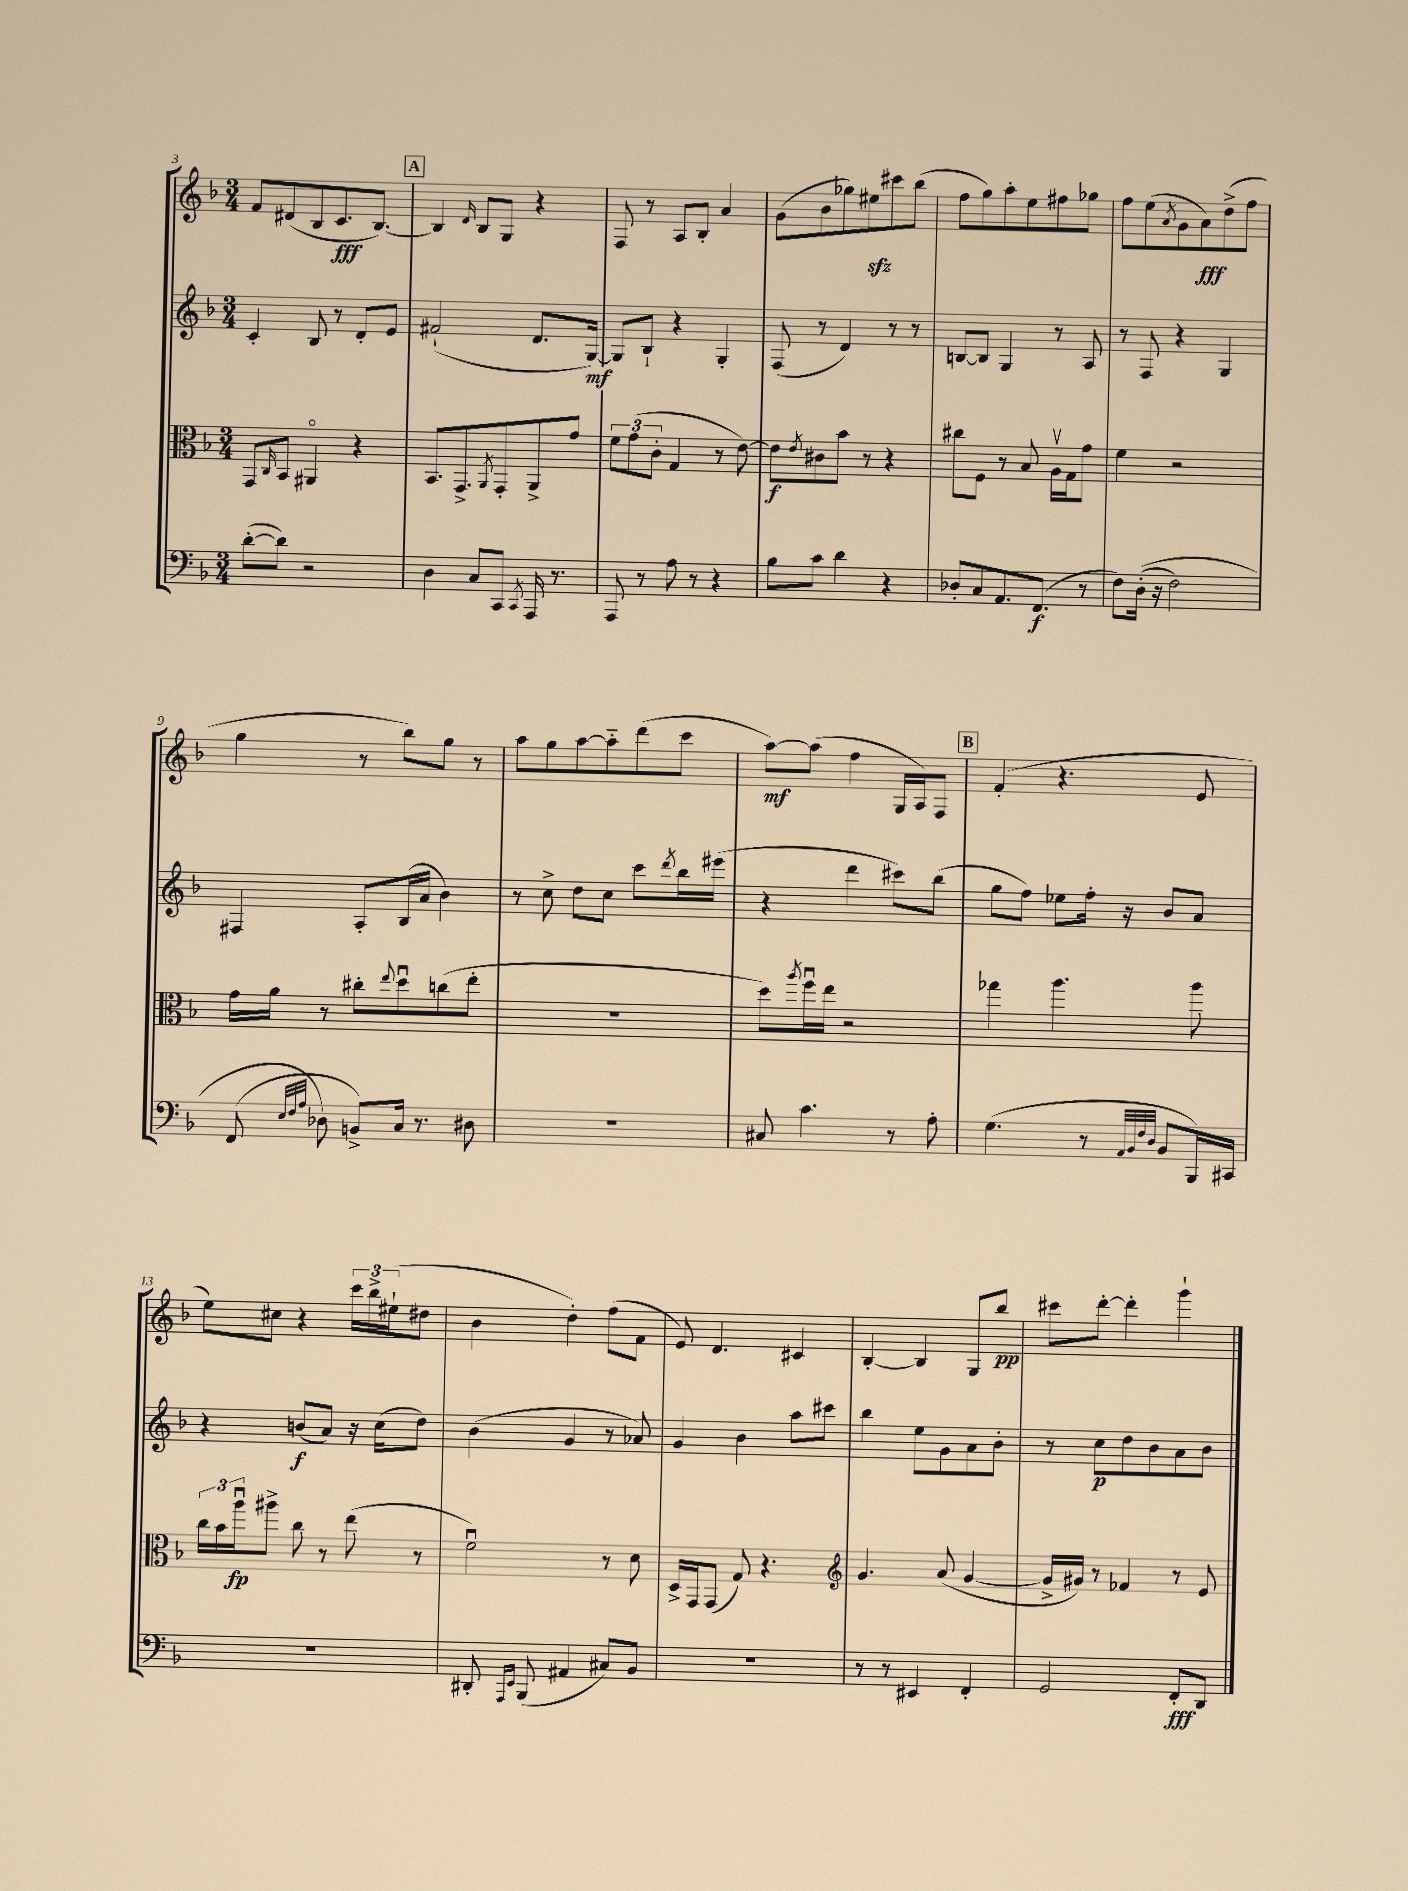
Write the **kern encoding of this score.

**kern	**kern	**kern	**kern
*staff4	*staff3	*staff2	*staff1
*clefF4	*clefC3	*clefG2	*clefG2
*k[b-]	*k[b-]	*k[b-]	*k[b-]
*M3/4	*M3/4	*M3/4	*M3/4
([8d'\L	8GG/L	4c'/	8f/L
.	16qqC/	.	.
8d\]J)	8BB-/J	.	(8d#/
2r	4AA#o/	8B-/	8B-/
.	.	8r	8.c/
.	4r	8d'/L	.
.	.	.	[8.B-/J)
.	.	8e/J	.
=	=	=	=
4D\	8.BB-/L	(2f#`/	4B-/]
.	8.GG^/	.	.
.	.	.	16qqd/
8C/L	.	.	8B-/L
.	8qAA/	.	.
8CC/J	8GG'/	.	8G/J
8qCC/	.	.	.
16AAA/	8AA^/	8.d/L	4r
8.r	.	.	.
.	8g/J	.	.
.	.	[16G/Jk)	.
=	=	=	=
8AAA/	12f\L	8G/]L	8F/
.	(12g\	.	.
8r	.	8B-`/J	8r
.	12c'\J	.	.
8A\	4G/	4r	8A/L
8r	.	.	8B-'/J
4r	8r	4G'/	4a/
.	[8e\)	.	.
=	=	=	=
8B-\L	8e\]L	(8F/	(8g\L
.	8qe/	.	.
8c\J	8c#\	8r	8b-\
4d\	8b-\J	4d/)	8gg-\)
.	8r	.	8ee#\
4r	4r	8r	8ccc#\
.	.	8r	(8bb-\J
=	=	=	=
8D-'/L	8cc#\L	[8B/L	8ff\L
8C/	8F\J	8B/]J	8gg\)
8.AA/	8r	4G/	8aa'\
.	8B-/	.	8ee\
(8.FF/J	.	.	.
.	16Av\LL	8r	8ff#\
.	16G\J	.	.
8r	8g\J	8A/	8gg-\J
=	=	=	=
8F\L)	4f\	8r	8ff\L
&((16D'\Jk	.	8F/	(8ee\
16r	.	.	.
.	.	.	8qa/
2F\)	2r	4r	8g\
.	.	.	8a\)
.	.	4G/	(8dd^\
.	.	.	8ff\J
=	=	=	=
(8FF/	16g\LL	4F#/	4gg\
.	16a\JJ	.	.
32qqE/LLL	.	.	.
32qqF/	.	.	.
32qqA/JJJ	.	.	.
8D-\&)	8r	.	.
8BB^/L)	8cc#'\L	8A'/L	8r
.	8qqee/	.	.
16C/Jk	8ddu\	(16B-/L	8bb-\L)
8.r	.	16a/JJ	.
.	(8cc\	4b-\)	8gg\J
8D#\	8ee'\J	.	8r
=	=	=	=
2.r	2.r	8r	8aa\L
.	.	8cc^\	8gg\
.	.	8dd\L	[8aa\
.	.	8cc\J	8aa'~\]
.	.	8ccc\L	(8ddd\
.	.	8qddd/	.
.	.	16bb-\L	8ccc\J
.	.	(16eee#\JJ	.
=	=	=	=
8C#/	8dd\L)	4r	[8aa\L)
.	8qaa/	.	.
4.c\	16ffu\L	.	(8aa\]J
.	16ee\JJ	.	.
.	2r	4ddd\	4ff\
8r	.	8ccc#\L)	16G/LL
.	.	.	16A/J)
8A'\	.	(8bb-\J	8F/J
=	=	=	=
(4.G\	4gg-\	8gg\L	(4f'/
.	.	8ff\J)	.
.	4.aa\	8ee-\L	4.r
8r	.	16ff'\Jk	.
.	.	16r	.
32qqAA/LLL	.	.	.
32qqBB-/	.	.	.
32qqF/	.	.	.
32qqD/JJJ	.	.	.
8BB-/L	.	8b-/L	.
16BBB-/L)	8aa\	8a/J	8e/
16CC#/JJ	.	.	.
=	=	=	=
2.r	24cc\LL	4r	8ee\L)
.	24b-\	.	.
.	24aau\J	.	.
.	8aa#^\J	.	8cc#\J
.	8cc\	(8b/L	4r
.	8r	8a/J)	.
.	(8ee\	16r	24ccc\LL
.	.	.	24bb-^\
.	.	(16cc\LK	.
.	.	.	(24ee#`\J
.	8r	8dd\J)	8dd#\J
=	=	=	=
8DD#'/	2fu\)	(4b-\	4b-\
16qqAAA/LL	.	.	.
16qqEE/JJ	.	.	.
(8BBB-/	.	.	.
4AA#/	.	4g/	4dd'\)
8C#/L)	8r	8r	(8ff\L
8BB-/J	8d\	8a-/)	8f\J
=	=	=	=
2.r	16D^/LL	4g/	8e/)
.	16GG/J	.	.
.	(8GG/J	.	4.d/
.	8G/)	4b-\	.
.	4.r	.	.
.	.	8aa\L	4c#/
.	.	8ccc#\J	.
=	=	=	=
*	*clefG2	*	*
8r	4.g/	4bb-\	[4B-'/
8r	.	.	.
4EE#/	.	8ee\L	4B-/]
.	(8a/	8g\	.
4FF'/	[4g/	8a\	8G/L
.	.	8b-'\J	8bb-/J
=	=	=	=
2GG/	16g^/]LL	8r	8ccc#\L
.	16g#/JJ)	.	.
.	8r	8cc\L	[8ddd'\J
.	4f-/	8dd\	4ddd'\]
.	.	8b-\	.
8FF'/L	8r	8a\	4ggg`\
8DD/J	8e/	8b-\J	.
==	==	==	==
*-	*-	*-	*-
